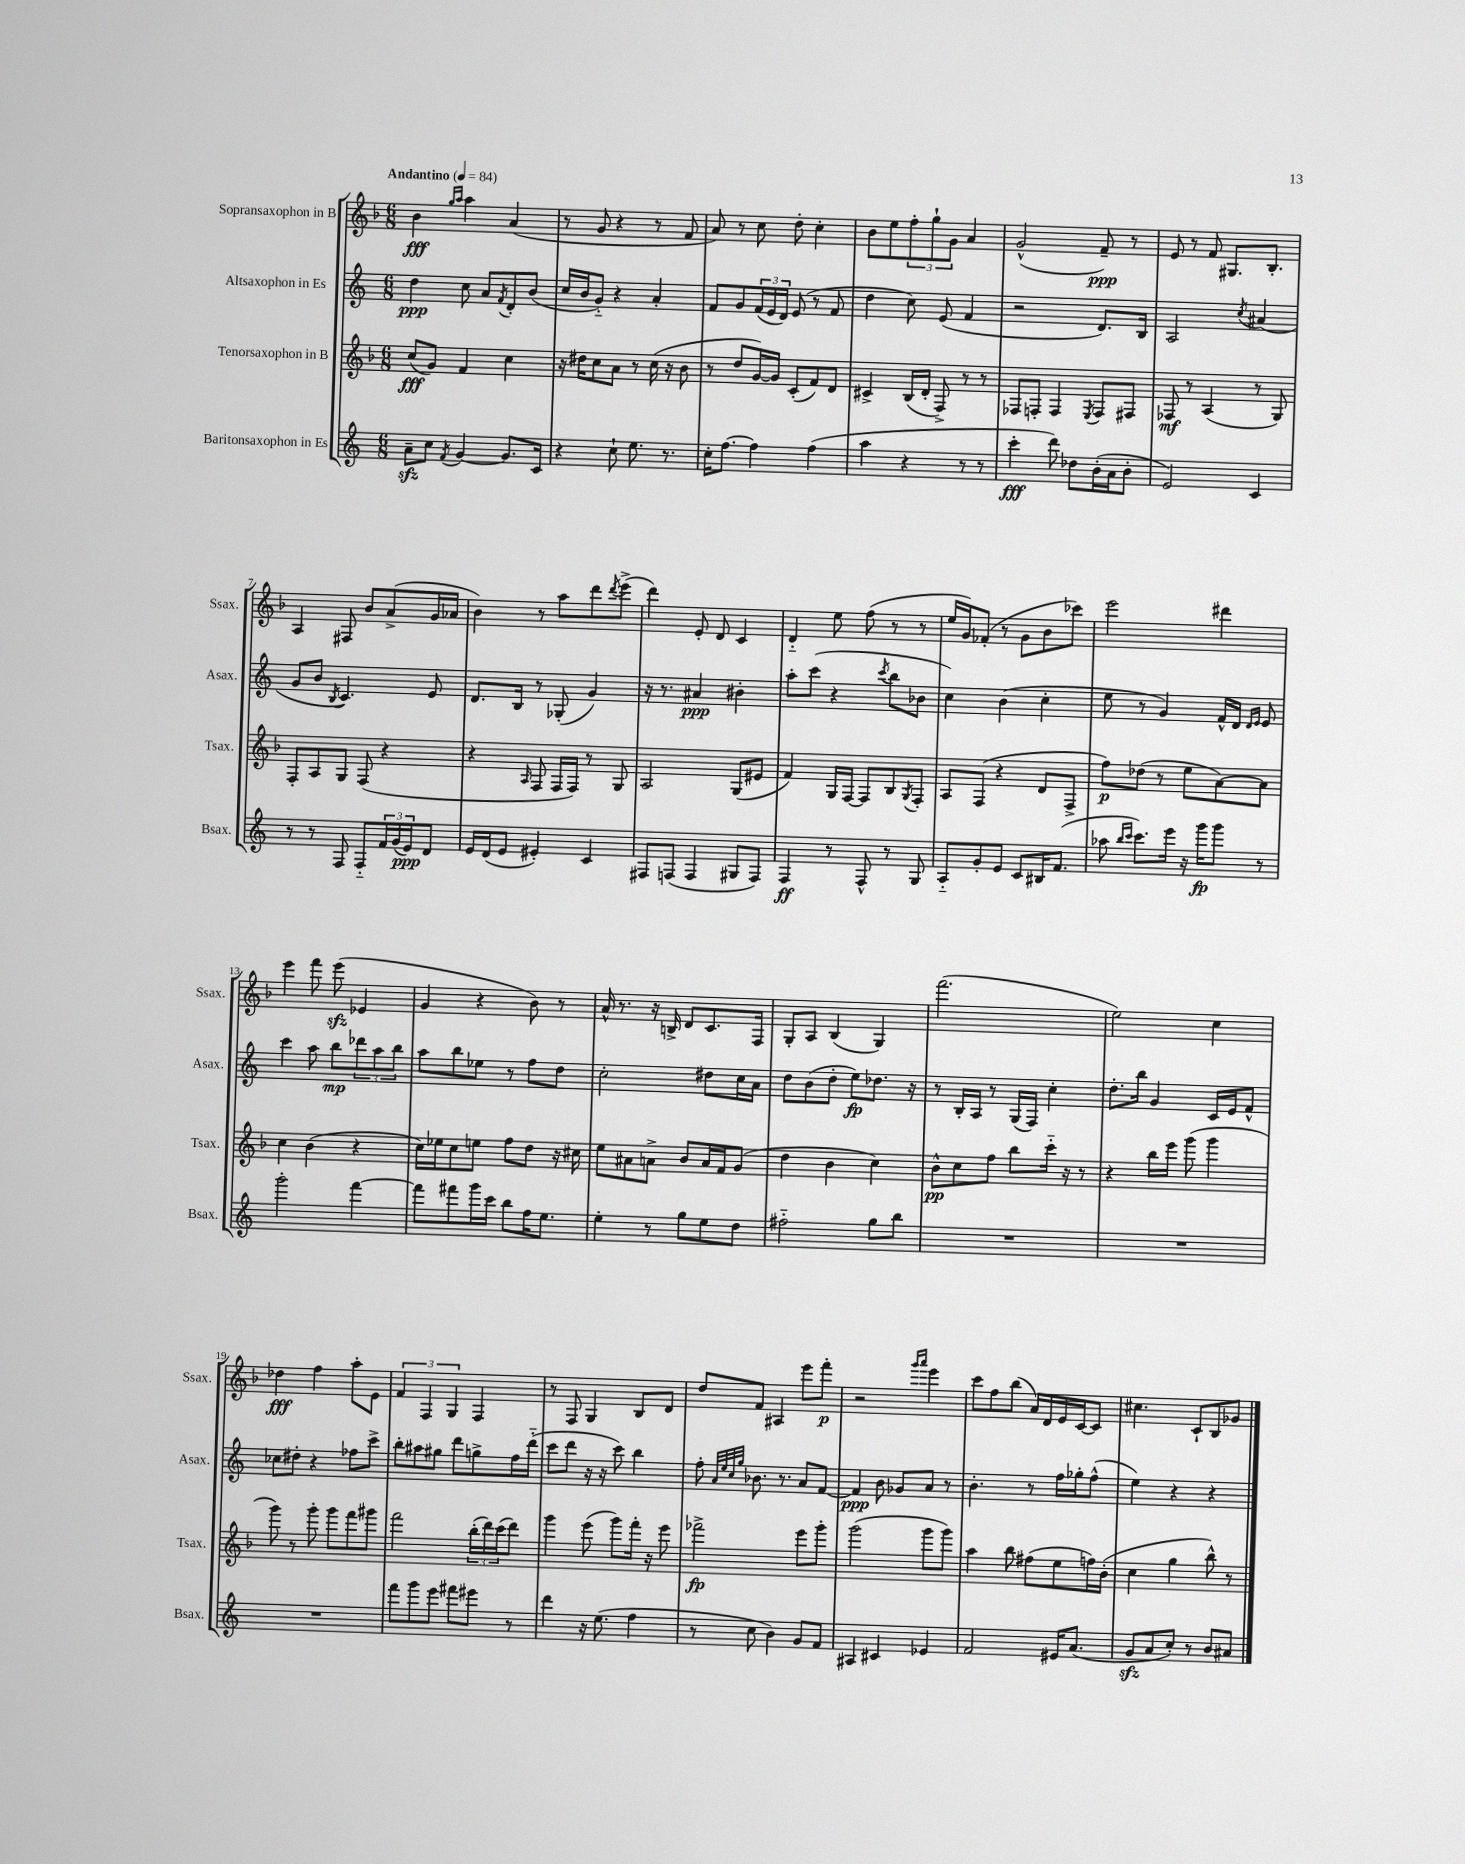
<<
\new StaffGroup <<
\new Staff = "s0" \with { instrumentName = "Sopransaxophon in B" shortInstrumentName = "Ssax." } {
    \clef treble \key f \major \numericTimeSignature \time 6/8 \tempo "Andantino" 4 = 84
    bes'4\fff \grace { g''16 a''16 } a''4 a'4( |
    r8 g'8 r4 r8 f'8 |
    a'8) r8 c''8 d''8-. c''4-. |
    bes'8 e''8 \tuplet 3/2 { f''8-. g''8-! g'8 } a'4 |
    g'2-^( f'8--\ppp) r8 |
    e'8 r8 f'8 gis8. bes8.-. |
    a4 fis8 bes'8 a'8->( g'16 aes'16 |
    bes'4) r8 a''8 d'''8 \acciaccatura { d'''8 } e'''8->( |
    d'''4) e'8-. d'8 c'4 |
    d'4-_ e''8 f''8( r8 r8 |
    e''16 g'16) fes'8-.( r8 g'8 bes'8 ces'''8) |
    e'''2 dis'''4 |
    e'''4 f'''8 e'''8\sfz( ees'4 |
    g'4 r4 bes'8) r8 |
    a'16-^ r8. r16 b16-> d'8 c'8. f16 |
    g8-. a8 bes4( g4) |
    f'''2.( |
    e''2) c''4 |
    des''4\fff f''4 a''8-. e'8 |
    \tuplet 3/2 { f'4 f4 g4 } f4 |
    r8 f8 g4 bes8 d'8 |
    d''8 f'8 ais4 e'''8 f'''8-.\p |
    r2 \grace { g'''16 a'''16 } e'''4 |
    c'''8 f''8 bes''8( a'16) d'16 e'16 c'16~ c'8 |
    cis''4. c'8-! bes8 ges'8 \bar "|." |
}
\new Staff = "s1" \with { instrumentName = "Altsaxophon in Es" shortInstrumentName = "Asax." } {
    \clef treble \key c \major \numericTimeSignature \time 6/8
    d''4\ppp c''8 a'8 \acciaccatura { f'8 } d'8-. b'8( |
    c''16 b'16 g'8-_) r4 a'4-. |
    f'8 g'8 \tuplet 3/2 { f'16( e'16 d'16) } e'8( r8 f'8 |
    d''4 c''8) e'8( f'4 |
    r2 d'8.) b16 |
    a2 \acciaccatura { c''8 } ais'4( |
    g'8 b'8 \acciaccatura { b8 } c'4.) e'8 |
    d'8. b16 r8 ges8-.( g'4) |
    r16 r8. ais'4\ppp bis'4-. |
    a''8-. c'''8( r4 \acciaccatura { c'''8 } b''8 bes'8 |
    c''4) b'4( c''4-. |
    e''8 r8 g'4) f'16-^ d'16 \grace { d'16 e'16 } e'8 |
    c'''4 a''8 b''8\mp \tuplet 3/2 { des'''8 a''8 b''8 } |
    a''8 b''8 ees''8 r8 f''8 d''8 |
    c''2-. dis''8 c''16 a'16 |
    d''8 b'8( d''8-. e''8\fp) des''8. r16 |
    r8 b16-. a16 r8 g16( f16) c''4-. |
    d''8.-. b''16 g'4 c'16 e'16 f'8-^ |
    ces''8 dis''8-. r4 fes''8 c'''8-> |
    b''8-. ais''8 gis''8 d'''8 g''8-> f''16 d'''16-_( |
    c'''8 d'''8 r16 r16 c'''8) b''4 |
    f''8-. \grace { a'32 e''32 c''32 g''32 } bes'8. r8. a'8 f'8~ |
    f'4\ppp b'8 ges'8 a'8 r8 |
    b'4.-. r8 f''16 ges''16-. f''8-^( |
    e''4) r4 r4 \bar "|." |
}
\new Staff = "s2" \with { instrumentName = "Tenorsaxophon in B" shortInstrumentName = "Tsax." } {
    \clef treble \key f \major \numericTimeSignature \time 6/8
    c''8\fff( g'8) f'4 c''4 |
    r16 dis''16 c''8 a'8 r8 c''16( r16 bes'8 |
    r8 d''8 g'16~) g'16 c'8-.( f'8) d'8 |
    cis'4-> bes16( d'16-. f8->) r8 r8 |
    fes8 f8-. f4 \acciaccatura { e8 } f8 fis8 |
    fes8\mf r8 a4( r8 g8) |
    f8-. a8 g8 f8( r4 |
    r4 \grace { a16 } f8 f16 f16) r8 g8 |
    a2 g8( eis'8 |
    f'4) g16 f16~ f8 bes8 \acciaccatura { g8 } f8-. |
    a8 f8( r4 d'8 f8-> |
    f''8\p) des''8( r8 e''8 a'8~) a'8 |
    c''4 bes'4( r4 |
    c''16) ees''16 c''8 e''8 f''8 d''8 r16 cis''16 |
    e''8 ais'8 a'8-> bes'8 a'16 f'16 g'8( |
    d''4 bes'4 c''4) |
    bes'8-^\pp c''8 f''8 bes''8 c'''16-_ r16 r8 |
    r4 bes''16 e'''16 g'''8( g'''4 |
    g'''8) r8 g'''8-. g'''8 f'''8 gis'''8 |
    f'''2 \tuplet 3/2 { bes''16-.( d'''16) c'''16( } d'''8) |
    g'''4 e'''8( g'''8) f'''16-. r16 e'''8 |
    fes'''2->\fp e'''8 g'''8-. |
    g'''2( g'''8 g'''8) |
    a''4 bes''8 fis''8( e''8 f''16) bes'16-.( |
    c''4 g''4 bes''8-^) r8 \bar "|." |
}
\new Staff = "s3" \with { instrumentName = "Baritonsaxophon in Es" shortInstrumentName = "Bsax." } {
    \clef treble \key c \major \numericTimeSignature \time 6/8
    a'8--\sfz c''8 \acciaccatura { f'8 } g'4~ g'8. c'16 |
    r4 c''8-! e''8. r8. |
    c''16-. f''8.~ f''4 f''4( |
    a''4 r4 r8 r8 |
    c'''4-.\fff d'''8) des''8 b'16-.( a'16 b'8-. |
    e'2) c'4 |
    r8 r8 f8 f8-_ \tuplet 3/2 { f'16 g'16( e'16\ppp) } d'8 |
    e'16 d'16( e'8 eis'4-.) c'4 |
    fis8 f8( f4 gis8 f8) |
    f4\ff r8 f8-^ r8 g8 |
    a8-_ g'8-. e'8 c'8 bis16 f'8.( |
    aes''8 \grace { b''16 c'''16 } c'''8.) e'''16 r16 g'''16\fp g'''8 r8 |
    g'''2-. f'''4~ |
    f'''8 fis'''8 g'''16 c'''16 b''8 f''16 e''8. |
    e''4-. r8 g''8 e''8 d''8 |
    fis''2-_ g''8 b''8 |
    R2. |
    R2. |
    R2. |
    f'''8 g'''8 e'''8 fis'''8 eis'''8 r8 |
    d'''4 r16 e''8.( f''4 |
    r8 c''8 b'4) g'8 f'8 |
    ais4 cis'4 ees'4 |
    f'2 eis'16 a'8.( |
    g'8\sfz a'8 c''8-.) r8 b'8 ais'8 \bar "|." |
}
>>
>>
